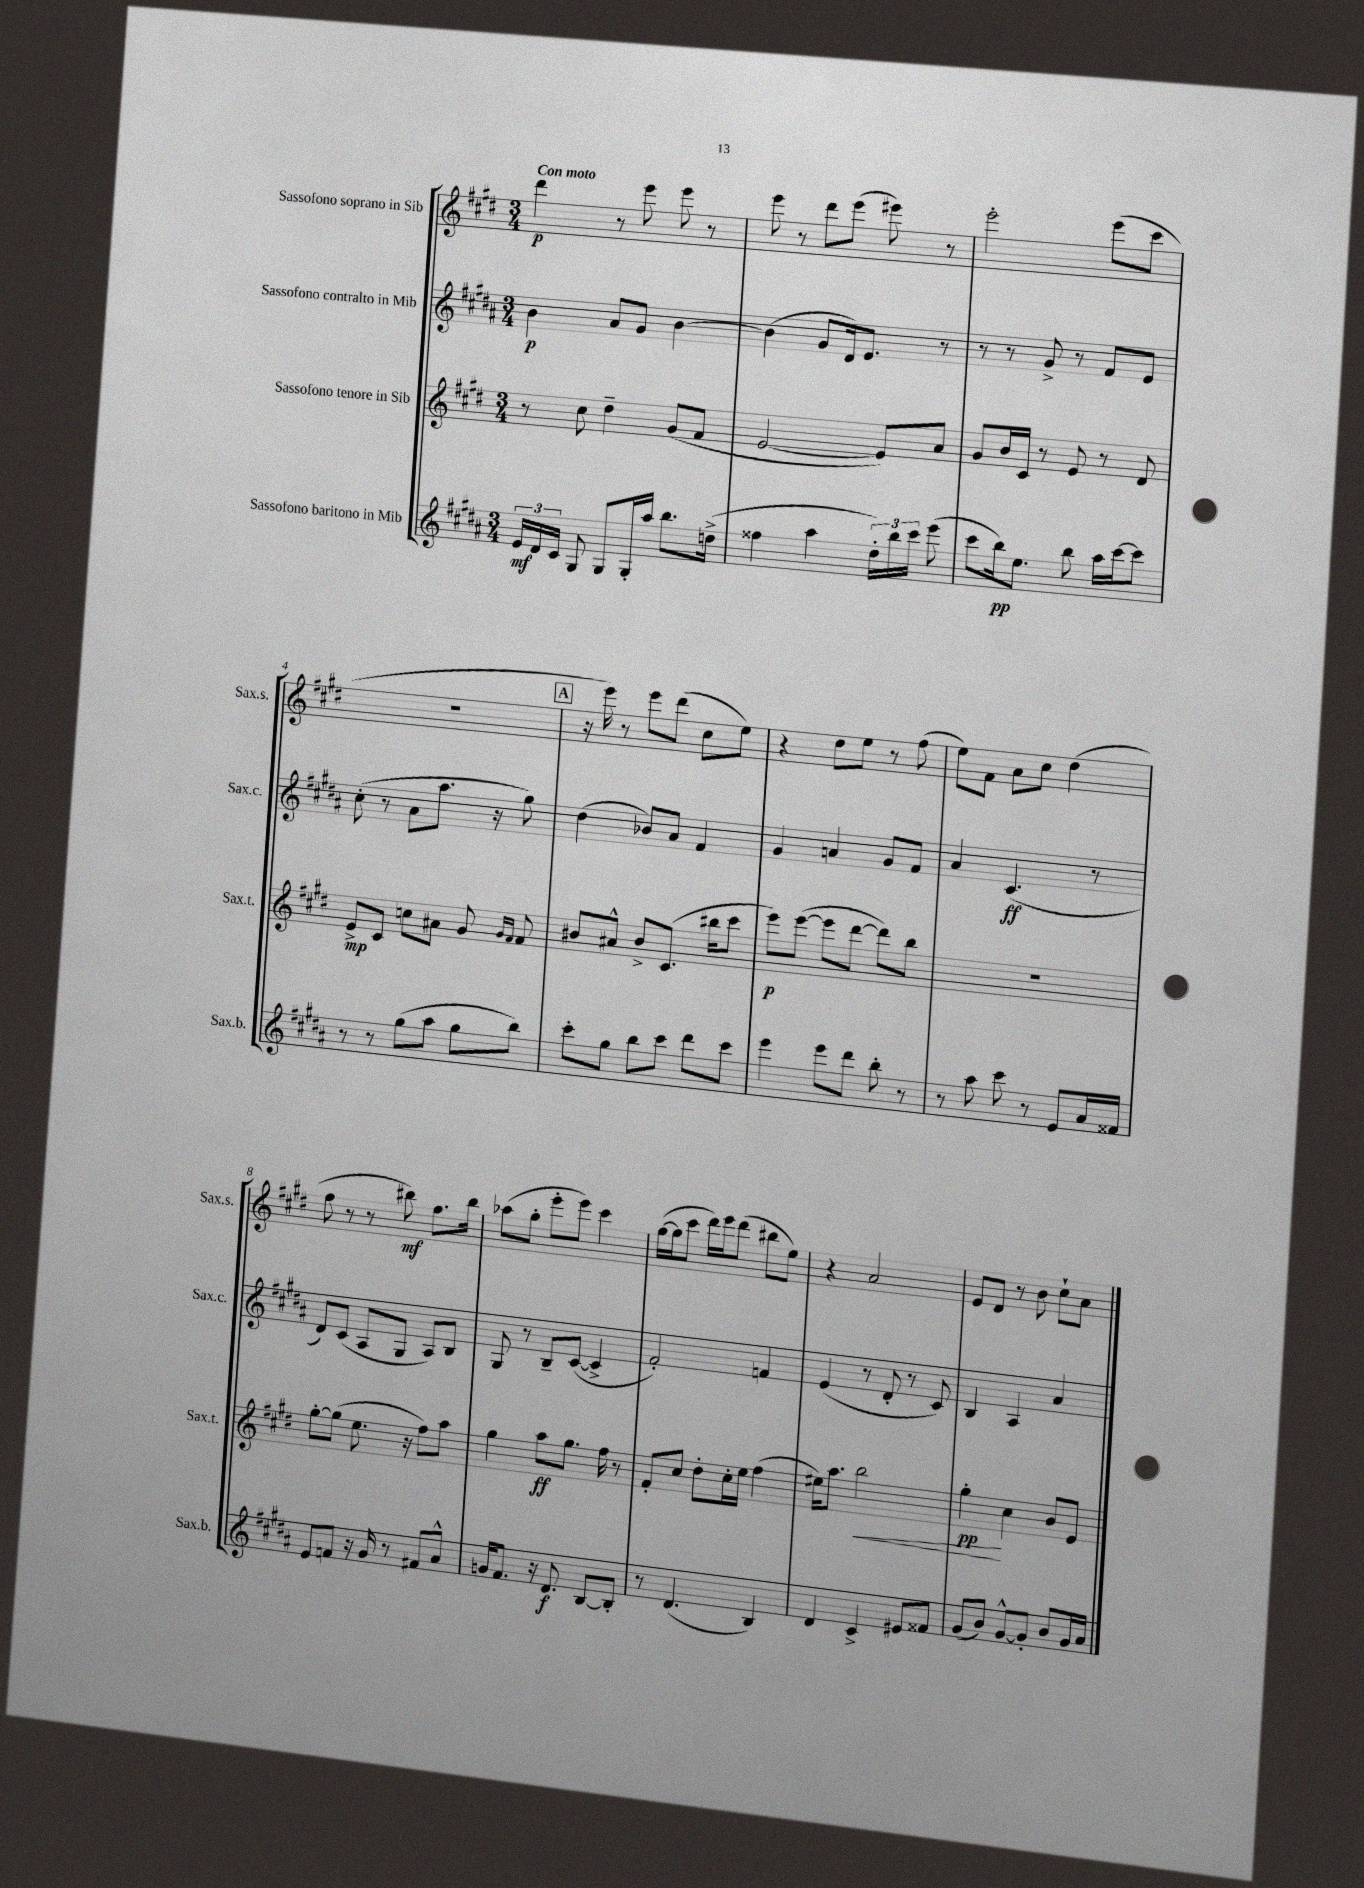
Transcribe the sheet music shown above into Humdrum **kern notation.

**kern	**dynam	**kern	**dynam	**kern	**dynam	**kern	**dynam
*part4	*part4	*part3	*part3	*part2	*part2	*part1	*part1
*staff4	*staff4	*staff3	*staff3	*staff2	*staff2	*staff1	*staff1
*I"Sassofono baritono in Mib	*	*I"Sassofono tenore in Sib	*	*I"Sassofono contralto in Mib	*	*I"Sassofono soprano in Sib	*
*I'Sax.b.	*	*I'Sax.t.	*	*I'Sax.c.	*	*I'Sax.s.	*
*clefG2	*	*clefG2	*	*clefG2	*	*clefG2	*
*k[f#c#g#d#a#]	*	*k[f#c#g#d#]	*	*k[f#c#g#d#a#]	*	*k[f#c#g#d#]	*
*M3/4	*	*M3/4	*	*M3/4	*	*M3/4	*
=1	=1	=1	=1	=1	=1	=1	=1
!	!	!	!	!	!	!LO:TX:a:B:t=Con moto	!
24e/LL	mf	8r	.	4b\	p	4ddd#\	p
24d#/	.	.	.	.	.	.	.
24c#/JJ	.	.	.	.	.	.	.
8G#/	.	8cc#\	.	.	.	.	.
8G#/L	.	4dd#~\	.	8a#/L	.	8r	.
16G#'/L	.	.	.	8g#/J	.	8eee\	.
16aa#/JJ	.	.	.	.	.	.	.
8.bb\L	.	(8g#/L	.	[4b\	.	8eee\	.
.	.	8f#/J	.	.	.	8r	.
(16ddn^\Jk	.	.	.	.	.	.	.
=2	=2	=2	=2	=2	=2	=2	=2
4ff##X\	.	[2e/	.	(4b\]	.	8eee\	.
.	.	.	.	.	.	8r	.
4aa#\	.	.	.	8g#/L	.	8ddd#\L	.
.	.	.	.	16d#/k)	.	(8eee\J	.
.	.	.	.	8.e/J	.	.	.
24dd#'\LL)	.	8e/L])	.	.	.	8eee#X\)	.
24bb\	.	.	.	.	.	.	.
24ccc#\JJ	.	.	.	.	.	.	.
(8eee\	.	8a/J	.	8r	.	8r	.
=3	=3	=3	=3	=3	=3	=3	=3
8ccc#\L	.	8g#/L	.	8r	.	2eee'\	.
16bb\k)	pp	16b/L	.	8r	.	.	.
8.ee\J	.	16c#/JJ	.	.	.	.	.
.	.	8r	.	8g#^/	.	.	.
8bb\	.	8e/	.	8r	.	.	.
16aa#\LL	.	8r	.	8f#/L	.	(8eee\L	.
[16ccc#\J	.	.	.	.	.	.	.
8ccc#\J]	.	8d#/	.	8e/J	.	8ccc#\J	.
!!LO:LB:g=z
=4	=4	=4	=4	=4	=4	=4	=4
8r	.	8e^/L	mp	(8cc#'\	.	2.r	.
8r	.	8c#/J	.	8r	.	.	.
(8gg#\L	.	8ccn\L	.	8a#\L	.	.	.
8aa#\J	.	8a#X\J	.	8.aa#\J	.	.	.
8gg#\L	.	8g#/	.	.	.	.	.
.	.	.	.	16r	.	.	.
.	.	16qqg#/LL	.	.	.	.	.
.	.	16qqf#/JJ	.	.	.	.	.
8bb\J)	.	8f#/	.	8gg#\)	.	.	.
!!LO:REH:place=s1:t=A
=5	=5	=5	=5	=5	=5	=5	=5
8ccc#'\L	.	8b#X/L	.	(4dd#\	.	16r	.
.	.	.	.	.	.	16eee\)	.
8gg#\J	.	8a#X^^/J	.	.	.	8r	.
8bb\L	.	8b#^/L	.	8b-X/L)	.	8eee\L	.
8ccc#\J	.	(8.c#/J	.	8a#/J	.	(8ddd#\J	.
8ddd#\L	.	.	.	4f#/	.	8cc#\L	.
.	.	16bb#X\KL	.	.	.	.	.
8ccc#\J	.	8ccc#\J	.	.	.	8ee\J)	.
=6	=6	=6	=6	=6	=6	=6	=6
4eee\	.	8eee\L)	p	4g#/	.	4r	.
.	.	([8eee\J	.	.	.	.	.
8eee\L	.	8eee\L]	.	4an/	.	8dd#\L	.
8ddd#\J	.	[8ddd#\J	.	.	.	8ee\J	.
8bb'\	.	8ddd#\L])	.	8g#/L	.	8r	.
8r	.	8bb\J	.	8f#/J	.	(8ff#\	.
=7	=7	=7	=7	=7	=7	=7	=7
8r	.	2.r	.	4a#/	.	8ee\L)	.
8aa#\	.	.	.	.	.	8f#\J	.
8ccc#\	.	.	.	(4.c#/	ff	8a\L	.
8r	.	.	.	.	.	8cc#\J	.
8e/L	.	.	.	.	.	(4dd#\	.
16a#/L	.	.	.	8r	.	.	.
16f##X/JJ	.	.	.	.	.	.	.
!!LO:LB:g=z
=8	=8	=8	=8	=8	=8	=8	=8
8e/L	.	[8gg#'\L	.	8d#/L)	.	8ff#\	.
8fn/J	.	(8gg#\J]	.	(8c#/J	.	8r	.
16r	.	8.ee\	.	8A#/L	.	8r	.
16g#/	.	.	.	.	.	.	.
8r	.	.	.	8G#/J	.	8bb#X\)	mf
.	.	16r	.	.	.	.	.
8f#X/L	.	8ff#\L)	.	8A#/L)	.	8.ff#\L	.
8a#^^/J	.	8aa\J	.	8B/J	.	.	.
.	.	.	.	.	.	16bb#\Jk	.
=9	=9	=9	=9	=9	=9	=9	=9
16gn/KL	.	4gg#\	.	8G#/	.	(8aa-X\L	.
8.f#/J	.	.	.	.	.	.	.
.	.	.	.	8r	.	8gg#'\J	.
16r	.	8aa\L	ff	8B~/L	.	8eee'\L	.
8.d#/	f	.	.	.	.	.	.
.	.	8.gg#\J	.	([8c#/J	.	8eee\J)	.
[8B/L	.	.	.	4c#^/]	.	4ccc#\	.
.	.	16ff#\	.	.	.	.	.
8B'/J]	.	8r	.	.	.	.	.
=10	=10	=10	=10	=10	=10	=10	=10
8r	.	8f#'/L	.	2f#'/)	.	([16gg#\LL	.
.	.	.	.	.	.	16gg#\J]	.
(4.d#/	.	8cc#/J	.	.	.	8ccc#\J	.
.	.	8dd#'\L	.	.	.	16ddd#\LL)	.
.	.	.	.	.	.	16eee\J	.
.	.	16cc#'\L	.	.	.	(8ddd#\J	.
.	.	16ee\JJ	.	.	.	.	.
4B/)	.	(4ff#\	.	4fn/	.	8bb#X\L	.
.	.	.	.	.	.	8ee\J)	.
=11	=11	=11	=11	=11	=11	=11	=11
4d#/	.	16ee#X\KL)	.	(4e/	.	4r	.
.	.	8.aa\J	.	.	.	.	.
!	!	!	!LO:HP:b	!	!	!	!
4c#^/	.	2bb\	<	8r	.	2a/	.
.	.	.	.	8d#'/	.	.	.
8e#X/L	.	.	.	8r	.	.	.
8f##X/J	.	.	.	8c#/)	.	.	.
=12	=12	=12	=12	=12	=12	=12	=12
(8g#/L	.	4gg#'\	pp	4B/	.	8e/L	.
8b/J)	.	.	.	.	.	8d#/J	.
[8g#^^/L	.	4cc#\	[	4A#/	.	8r	.
8g#'/J]	.	.	.	.	.	8b\	.
8b/L	.	8b/L	.	4a#/	.	8cc#`\L	.
16g#/L	.	8e/J	.	.	.	8a\J	.
16a#/JJ	.	.	.	.	.	.	.
==	==	==	==	==	==	==	==
*-	*-	*-	*-	*-	*-	*-	*-
